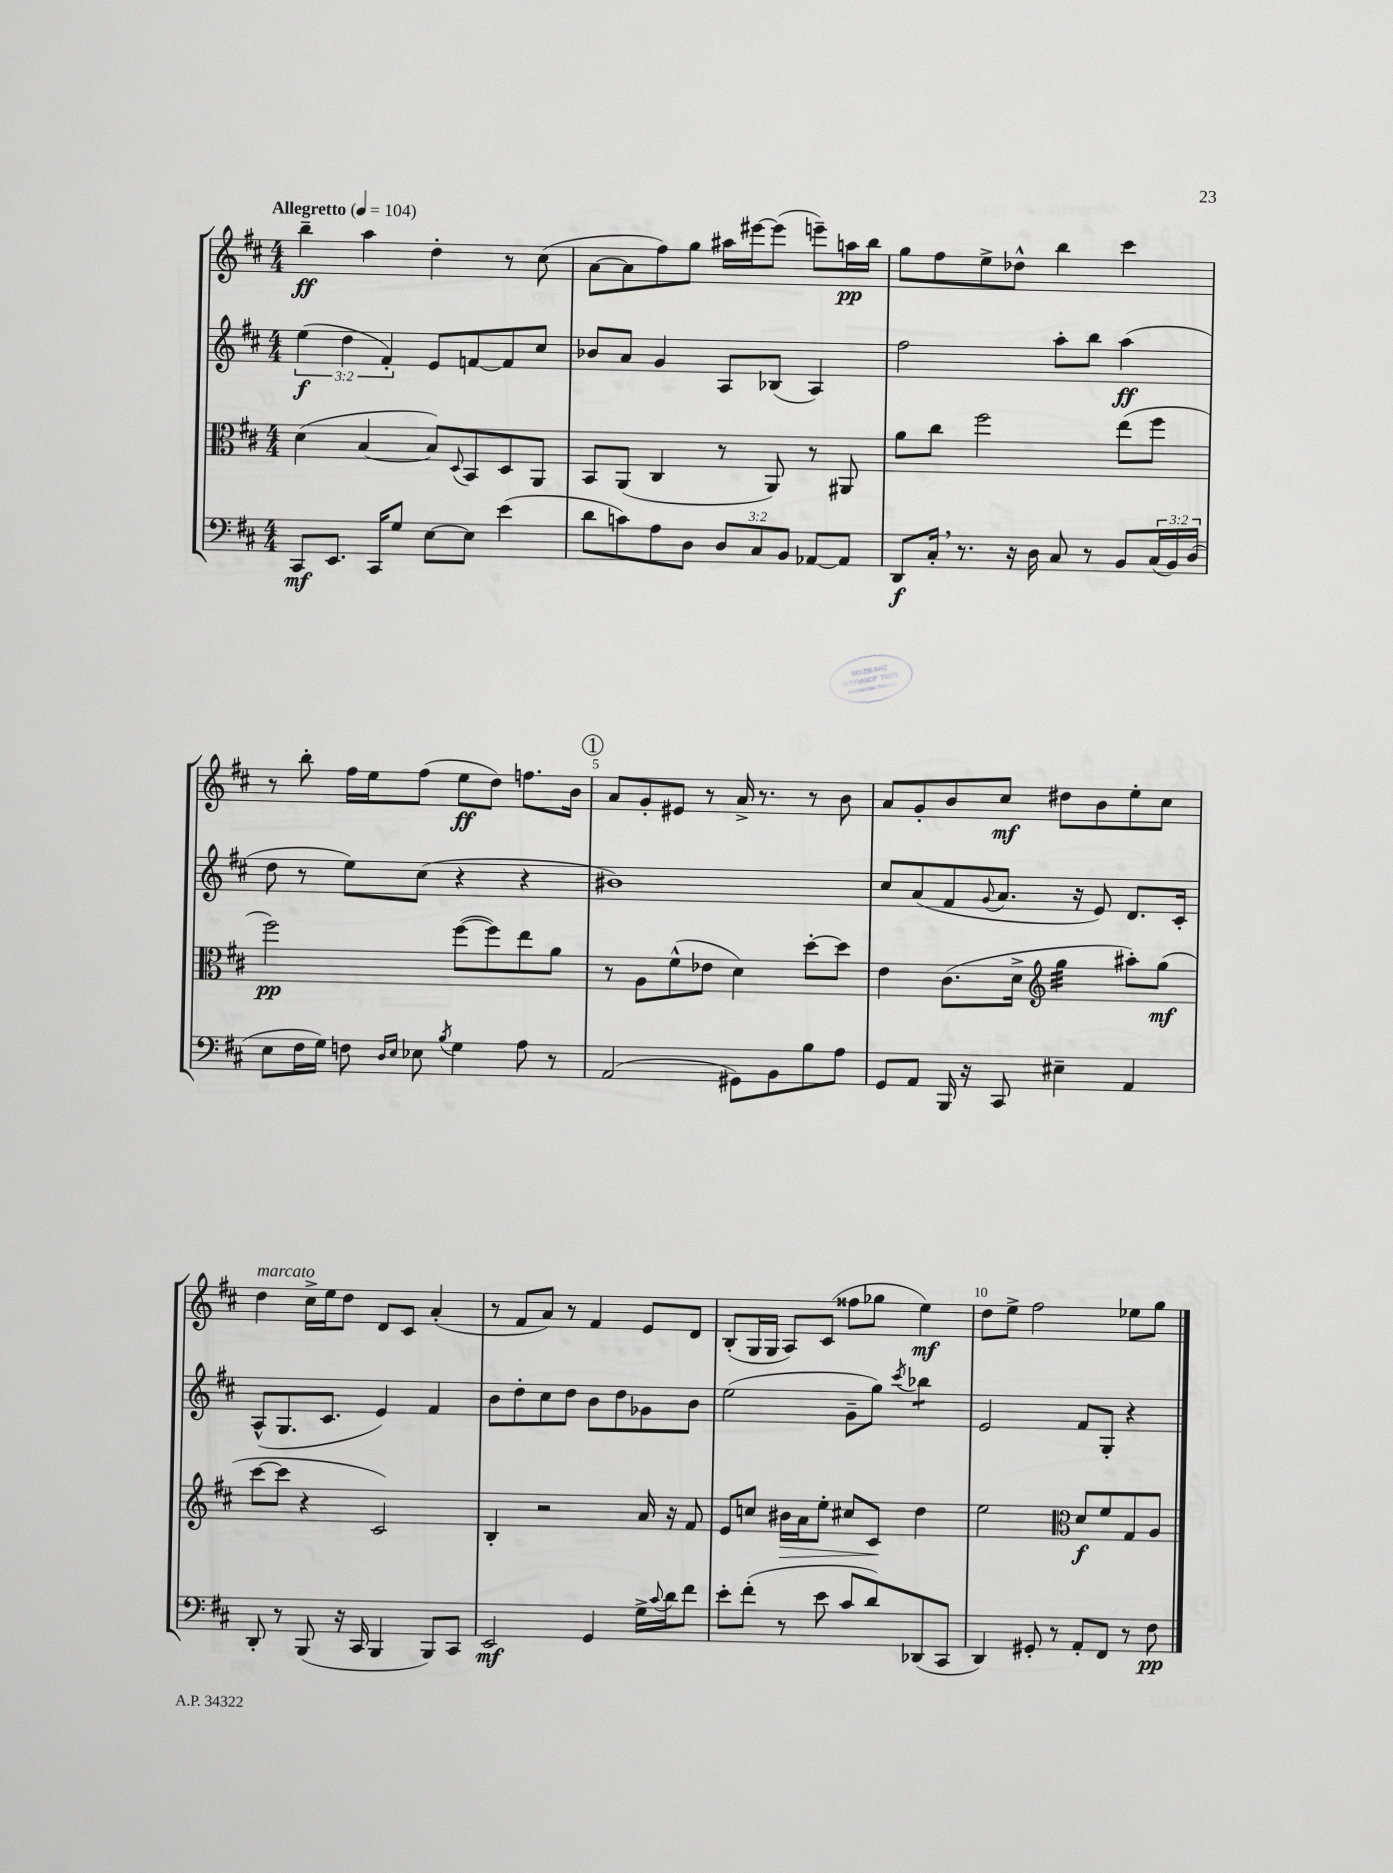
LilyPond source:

<<
\new StaffGroup <<
\new Staff = "s0" {
    \clef treble \key d \major \numericTimeSignature \time 4/4 \tempo "Allegretto" 4 = 104
    b''4--\ff a''4 d''4-. r8 cis''8( |
    a'8~ a'8 fis''8) g''8 ais''16 eis'''16~ eis'''8( e'''8--) a''16\pp b''16 |
    g''8 fis''8 e''8-> des''8-^ b''4 cis'''4 |
    r8 b''8-. fis''16 e''16 fis''8( e''8\ff d''8) f''8. b'16 |
    \mark \markup { \circle "1" } a'8 g'8-. eis'8 r8 a'16-> r8. r8 b'8 |
    a'8 g'8-. b'8 cis''8\mf dis''8 b'8 e''8-. cis''8 |
    d''4^\markup { \italic "marcato" } cis''16-> e''16 d''8 d'8 cis'8 a'4-.( |
    r8 fis'8 a'8) r8 fis'4 e'8 d'8 |
    b8-.( g16 g16 a8) cis'8( fisis''8 ges''8 e''4\mf) |
    d''8 e''8-> fis''2 ees''8 g''8 \bar "|." |
}
\new Staff = "s1" {
    \clef treble \key d \major \numericTimeSignature \time 4/4 \override Staff.TupletNumber.text = #tuplet-number::calc-fraction-text
    \tuplet 3/2 { e''4\f( d''4 fis'4-.) } e'8 f'8~ f'8 cis''8 |
    bes'8 a'8 g'4 a8 bes8( a4) |
    fis''2 a''8-. b''8 a''4\ff( |
    d''8 r8 e''8) cis''8( r4 r4 |
    \mark \markup { \circle "1" } bis'1) |
    cis''8 a'8( fis'8 \appoggiatura { g'8 } a'8. r16 e'8) d'8. cis'16-. |
    a8-^( g8. cis'8. e'4) fis'4 |
    b'8 d''8-. cis''8 d''8 b'8 d''8 ges'8 b'8 |
    e''2( g'8-- g''8) \acciaccatura { cis'''8 } bes''4:8 |
    e'2 fis'8 g8-. r4 \bar "|." |
}
\new Staff = "s2" {
    \clef alto \key d \major \numericTimeSignature \time 4/4
    d'4( b4~ b8) \appoggiatura { d8 } b,8 d8 a,8 |
    b,8 a,8( cis4 r8 a,8) r8 ais,8 |
    a'8 cis''8 fis''2 e''8( fis''8 |
    fis''2\pp) fis''8~( fis''8) e''8 a'8 |
    \mark \markup { \circle "1" } r8 a8 fis'8-^( ees'8 d'4) d''8~-. d''8 |
    e'4 cis'8.( d'16-> \clef treble g''4:32 ais''8-.) g''8\mf( |
    cis'''8~ cis'''8 r4 cis'2) |
    b4-. r2 a'16 r16 fis'8 |
    e'8 c''8 bis'16\> a'16 e''8-. cis''8 cis'8\! d''4 |
    e''2 \clef alto d'8\f fis'8 g8 a8 \bar "|." |
}
\new Staff = "s3" {
    \clef bass \key d \major \numericTimeSignature \time 4/4 \override Staff.TupletNumber.text = #tuplet-number::calc-fraction-text
    cis,8\mf e,8. cis,16 g8 e8~ e8 e'4( |
    d'8 c'8) a8 d8 \tuplet 3/2 { d8 cis8 b,8 } aes,8~ aes,8 |
    d,8\f cis16-. \breathe r8. r16 d16 cis8 r8 b,8 \tuplet 3/2 { cis16( b,16) d16( } |
    e8 fis16 g16) f8 \grace { d16 e16 } ees8 \acciaccatura { b8 } g4 a8 r8 |
    \mark \markup { \circle "1" } a,2( gis,8) b,8 b8 a8 |
    g,8 a,8 b,,16 r16 cis,8 eis4-- a,4 |
    d,8-. r8 b,,8( r16 cis,16 b,,4 b,,8) cis,8 |
    e,2\mf g,4 g16-> \appoggiatura { cis'8 } d'16 fis'8 |
    e'8-. fis'8-.( r8 e'8 cis'8 d'8) des,8( cis,8 |
    d,4) gis,8-. r8 a,8-. fis,8 r8 fis8\pp \bar "|." |
}
>>
>>
\layout { \context { \Score \override BarNumber.break-visibility = ##(#f #t #t) barNumberVisibility = #(every-nth-bar-number-visible 5) } }
